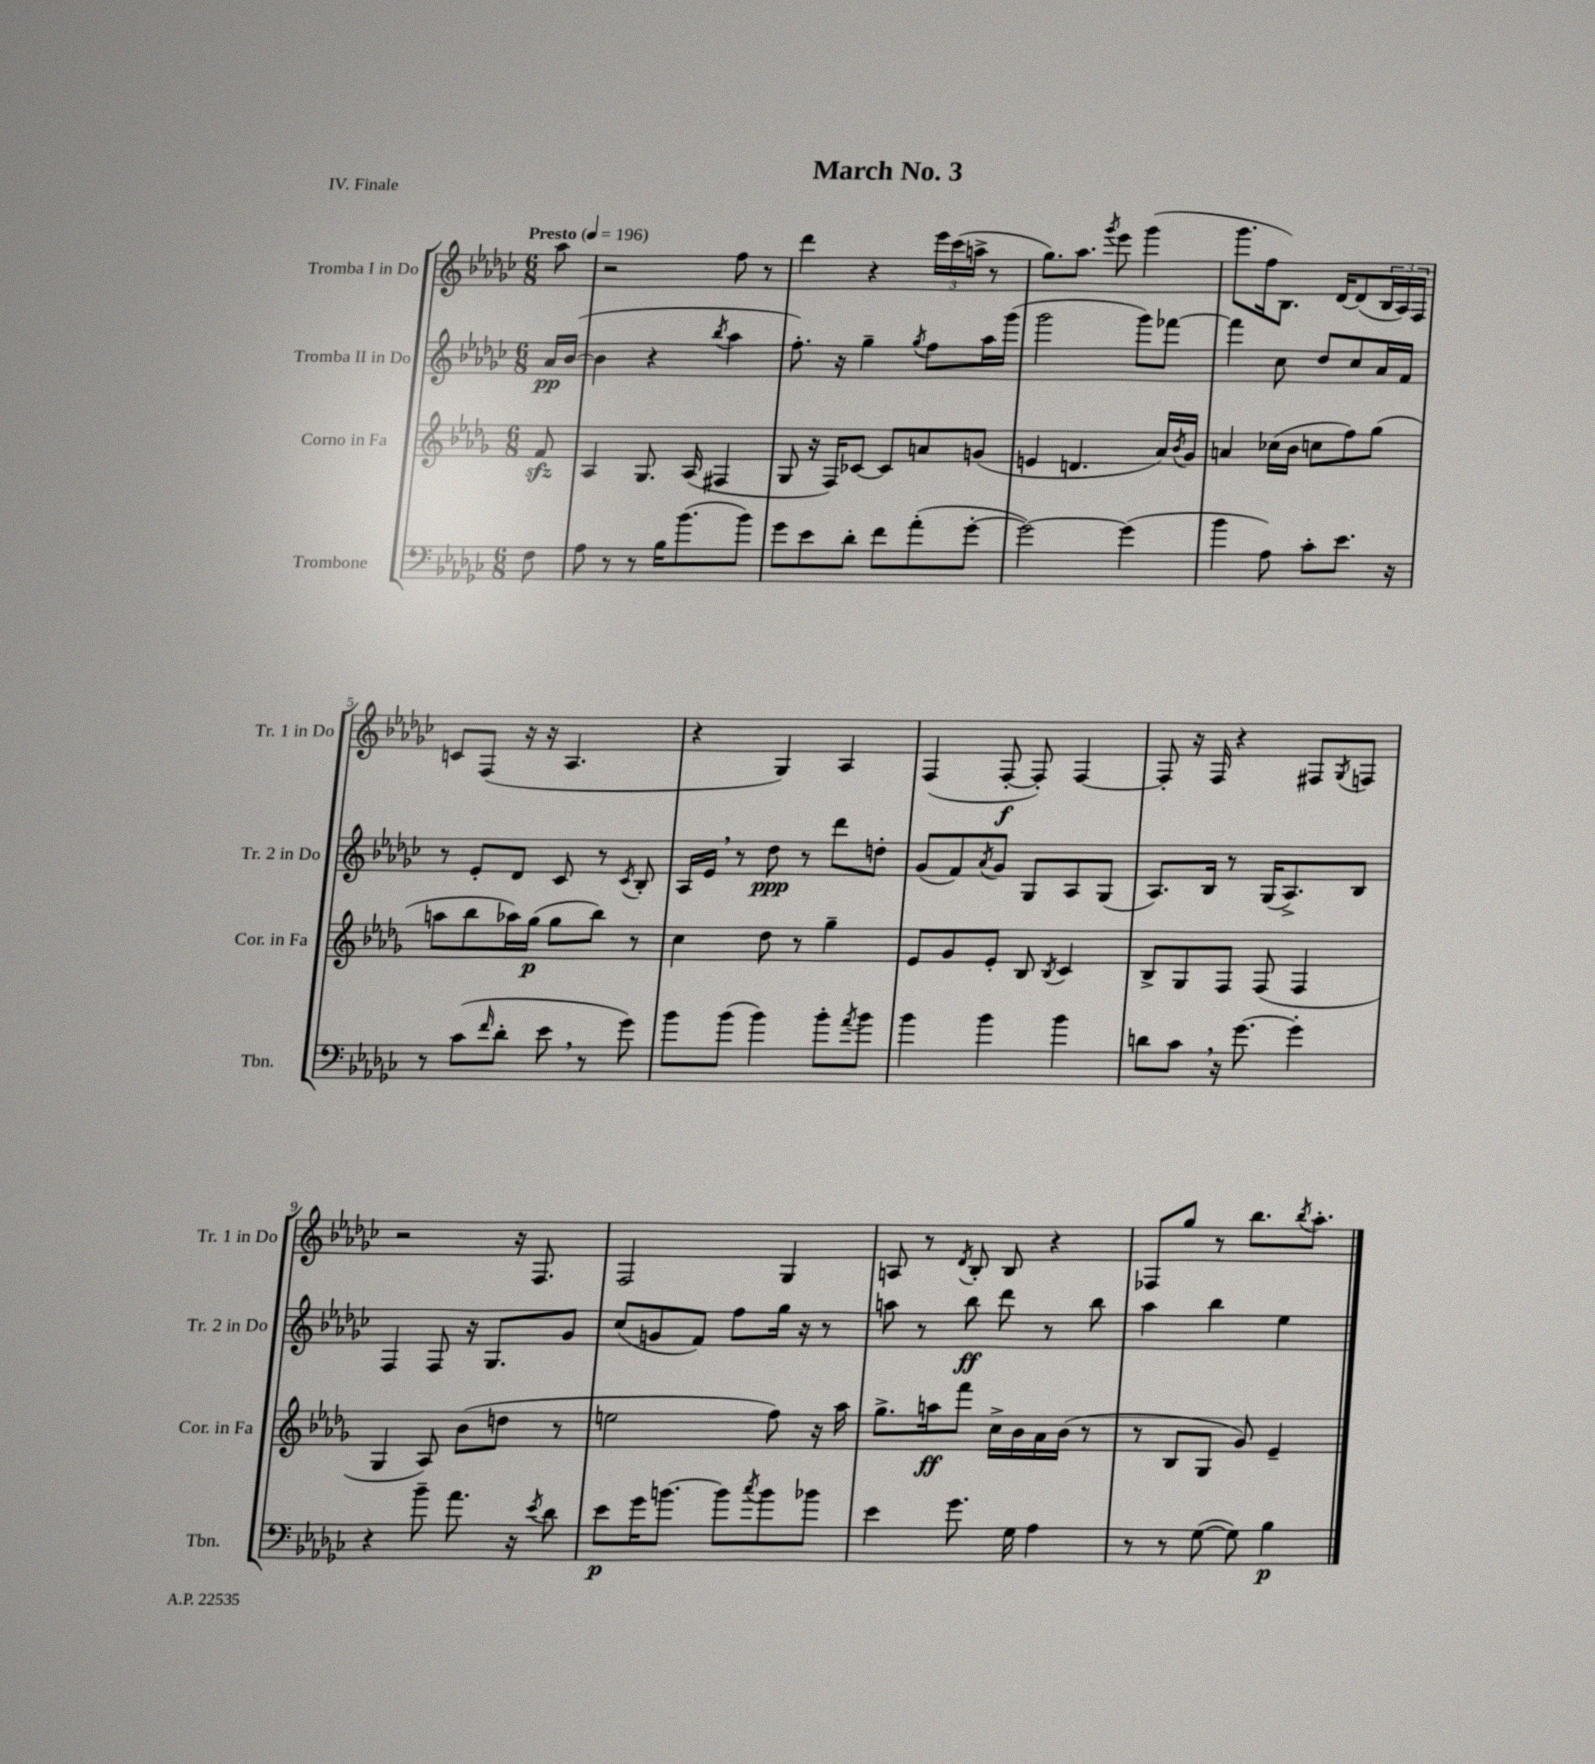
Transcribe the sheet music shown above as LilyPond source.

\header { title = "March No. 3" piece = "IV. Finale" }
<<
\new StaffGroup <<
\new Staff = "s0" \with { instrumentName = "Tromba I in Do" shortInstrumentName = "Tr. 1 in Do" } {
    \clef treble \key ges \major \numericTimeSignature \time 6/8 \partial 8 \tempo "Presto" 4 = 196
    aes''8 |
    r2 f''8 r8 |
    des'''4 r4 \tuplet 3/2 { ees'''16 ces'''16( a''16-> } r8 |
    ges''8.) aes''8. \acciaccatura { ges'''8 } ees'''8 ges'''4( |
    ges'''8. f''16 bes8.) des'16~ des'8( \tuplet 3/2 { bes16 aes16) f16 } |
    c'8 f8( r16 r16 aes4. |
    r4 ges4) aes4 |
    f4( f8~-.\f f8-.) f4~ |
    f8-. r16 f16 r4 fis8 \acciaccatura { ges8 } f8 |
    r2 r16 f8. |
    f2 ges4 |
    a8 r8 \acciaccatura { des'8 } bes8-. bes8 r4 |
    fes8 ges''8 r8 bes''8. \acciaccatura { bes''8 } aes''8.-. \bar "|." |
}
\new Staff = "s1" \with { instrumentName = "Tromba II in Do" shortInstrumentName = "Tr. 2 in Do" } {
    \clef treble \key ges \major \numericTimeSignature \time 6/8 \partial 8
    aes'16\pp bes'16~( |
    bes'4 r4 \acciaccatura { bes''8 } aes''4 |
    f''8.-.) r16 ges''4-- \acciaccatura { ges''8 } f''8 aes''16 ges'''16( |
    ges'''2 ges'''8) fes'''8~ |
    fes'''4 ces''8 des''8 ces''8 aes'16 f'16 |
    r8 ees'8-. des'8 ces'8 r8 \acciaccatura { ces'8 } bes8-. |
    aes16 ees'16 \breathe r8 des''8\ppp r8 des'''8 d''8-. |
    ges'8( f'8) \acciaccatura { aes'8 } ges'8 ges8 aes8 ges8( |
    aes8.) bes16 r8 ges16( aes8.->) bes8 |
    f4 f8 r16 ges8. ges'8 |
    ces''8( g'8 f'8) f''8 ges''16 r16 r8 |
    a''8 r8 bes''8\ff des'''8 r8 bes''8 |
    aes''4 bes''4 ees''4 \bar "|." |
}
\new Staff = "s2" \with { instrumentName = "Corno in Fa" shortInstrumentName = "Cor. in Fa" } {
    \clef treble \key des \major \numericTimeSignature \time 6/8 \partial 8
    f'8\sfz |
    aes4 ges8. aes16( fis4 |
    ges8 r16 f16) ces'8~ ces'8 a'8 g'8( |
    e'4 d'4. aes'16) \acciaccatura { bes'8 } ges'16 |
    a'4 ces''16( bes'16 c''8 f''8) ges''8( |
    a''8 bes''8 aes''16) ges''16\p( ges''8 bes''8) r8 |
    c''4 des''8 r8 ges''4-- |
    ees'8 ges'8 ees'8-. bes8 \acciaccatura { bes8 } c'4 |
    bes8-> ges8 f8 f8( f4 |
    ges4 aes8) bes'8( d''8 r8 |
    e''2 f''8) r16 aes''16 |
    ges''8.-> a''16\ff f'''8 c''16-> bes'16 aes'16 bes'16( r8 |
    r8 bes8 ges8 ges'8) ees'4-- \bar "|." |
}
\new Staff = "s3" \with { instrumentName = "Trombone" shortInstrumentName = "Tbn." } {
    \clef bass \key ges \major \numericTimeSignature \time 6/8 \partial 8
    f8 |
    aes8 r8 r8 bes16 bes'8.( bes'8) |
    ges'8 ees'8 des'8-. f'8 aes'8-.( ges'8~-. |
    ges'2~) ges'4( |
    bes'4 aes8) ces'8-. ees'8. r16 |
    r8 ces'8( \grace { f'16 } des'8-. ees'8 \breathe r8 ges'8) |
    bes'8 bes'8( bes'4) bes'8-. \acciaccatura { aes'8 } bes'8 |
    bes'4 bes'4 bes'4 |
    d'8 ces'8 \breathe r16 ges'8.~ ges'4-. |
    r4 bes'8-- aes'8. r16 \acciaccatura { ees'8 } des'8 |
    ees'8\p ges'16 b'8.~ b'8 \acciaccatura { ces''8 } b'8 bes'8 |
    ees'4 ges'8. ges16 aes4 |
    r8 r8 ges8~( ges8) bes4\p \bar "|." |
}
>>
>>
